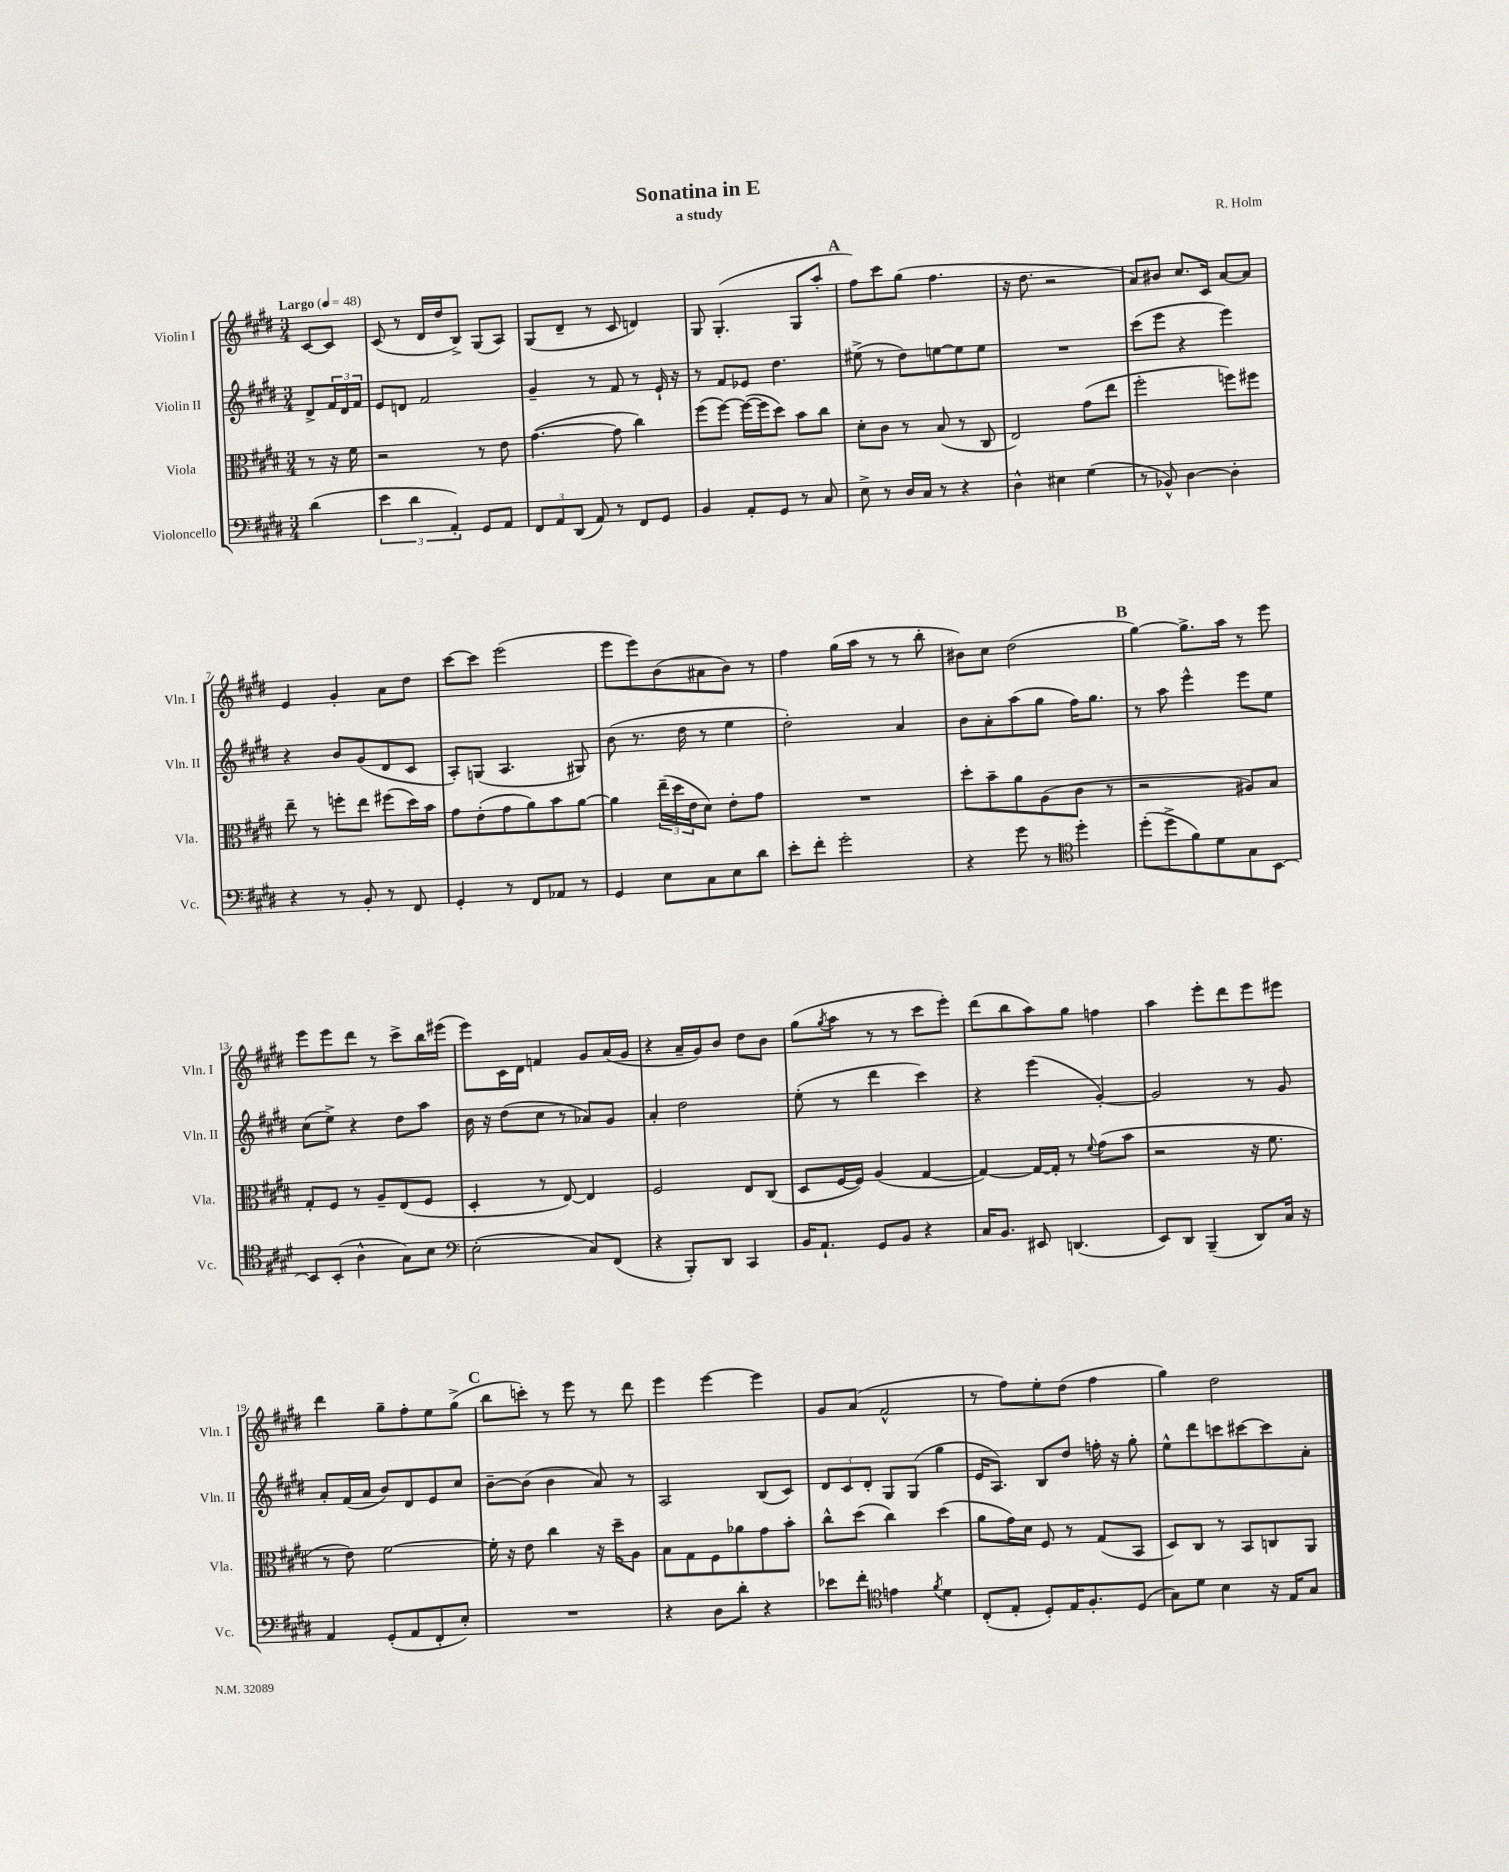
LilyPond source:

\header { title = "Sonatina in E" composer = "R. Holm" subtitle = "a study" }
<<
\new StaffGroup <<
\new Staff = "s0" \with { instrumentName = "Violin I" shortInstrumentName = "Vln. I" } {
    \clef treble \key e \major \numericTimeSignature \time 3/4 \partial 4 \tempo "Largo" 4 = 48
    cis'8~ cis'8 |
    cis'8( r8 dis'16 dis''16 b8->) gis8( a8) |
    gis8( dis'8-- r8 cis'8 d'4) |
    gis8 gis4.-.( gis8 a''8-. |
    \mark \markup { \bold "A" } fis''8) cis'''8 gis''8( fis''4. |
    r16 dis''8. r2 |
    a'8) bis'8 cis''8. cis'16 a'8~ a'8 |
    e'4 gis'4-. a'8 dis''8 |
    cis'''8~ cis'''8 e'''2( |
    e'''8 e'''8) b'8( ais'8 b'8) r8 |
    fis''4 gis''16( a''16 r8 r8 b''8-. |
    bis'8) cis''8 dis''2( |
    \mark \markup { \bold "B" } gis''4~) gis''8.-> a''16 r8 e'''8 |
    e'''8 e'''8 dis'''8 r8 cis'''8-> b''16 eis'''16( |
    e'''8) cis'16 dis'16 f'4 gis'8 a'16( gis'16 |
    r4 a'16-- gis'16) b'8 dis''8 b'8 |
    gis''8( \acciaccatura { gis''8 } a''8 r8 r8 cis'''8 e'''8-.) |
    dis'''8( b''8 a''8) gis''8 f''4 |
    a''4 e'''8-. dis'''8 e'''8 eis'''8 |
    dis'''4 gis''8-- fis''8-. e''8 gis''8->( |
    \mark \markup { \bold "C" } b''8 c'''8-.) r8 e'''8 r8 dis'''8 |
    e'''4 e'''4~ e'''4 |
    gis'8 a'8( fis'2-^ |
    r8 fis''8) e''8-. dis''8( fis''4 |
    gis''4) dis''2 \bar "|." |
}
\new Staff = "s1" \with { instrumentName = "Violin II" shortInstrumentName = "Vln. II" } {
    \clef treble \key e \major \numericTimeSignature \time 3/4 \partial 4
    dis'8-> \tuplet 3/2 { fis'16 dis'16 fis'16 } |
    e'8 d'8 fis'2 |
    gis'4-- r8 fis'8 r8 e'16-! r16 |
    r8 fis'8 ees'8 dis''4. |
    \mark \markup { \bold "A" } eis''8->( r8 dis''8) e''8~ e''8 e''8 |
    R2. |
    cis'''8( e'''8 r4 e'''4) |
    r4 b'8 gis'8( dis'8 cis'8 |
    a8-.) g8( a4. gis8) |
    b'8( r8. dis''16 r8 e''4 |
    dis''2-.) a'4 |
    b'8 a'8-. a''8( gis''8 fis''16) gis''8. |
    \mark \markup { \bold "B" } r8 a''8 e'''4-^ e'''8 e''8 |
    cis''8( e''8->) r4 dis''8 a''8 |
    b'16 r16 dis''8( cis''8 r8 aes'8) gis'8 |
    a'4-. dis''2 |
    e''8-.( r8 dis'''4 cis'''4) |
    r4 e'''4( gis'4~-.) |
    gis'2 r8 gis'8 |
    a'8-. fis'16( a'16 b'8) dis'8 e'8 cis''8 |
    \mark \markup { \bold "C" } b'8~-- b'8( b'4 a'8) r8 |
    a2 b8( cis'8) |
    \tuplet 3/2 { dis'8 cis'8 dis'8-. } gis8 gis8( gis''4 |
    e'16 a8.) b8 dis''8 f''16-. r16 gis''8-. |
    e''8-^ dis'''8 c'''8 cis'''8~ cis'''8 a'8-. \bar "|." |
}
\new Staff = "s2" \with { instrumentName = "Viola" shortInstrumentName = "Vla." } {
    \clef alto \key e \major \numericTimeSignature \time 3/4 \partial 4
    r8 r16 fis'16 |
    r2 r8 e'8 |
    gis'4.~( gis'8 cis''4) |
    fis''8( fis''8~) fis''16~( fis''16 dis''8) b'8 cis''8 |
    \mark \markup { \bold "A" } dis'8-. cis'8 r8 b8( r8 cis8 |
    e2) gis'8( e''8 |
    fis''2-. f''8) fis''8 |
    e''8-- r8 f''8-. e''8 fis''8( dis''16) b'16 |
    gis'8 e'8-.( gis'8 a'8) b'8 a'8~ |
    a'4 \tuplet 3/2 { e''16--( dis''16 e'16 } dis'8) e'8-. gis'8 |
    R2. |
    dis''8-. b'8-- a'8 a8( cis'8 r8 |
    \mark \markup { \bold "B" } r2 ais8) b8 |
    gis8-. fis8 r8 a8-- e8( fis8 |
    dis4-. r8 e8~) e4 |
    fis2 e8 cis8( |
    dis8 fis16~ fis16) a4( gis4~ |
    gis4~) gis16~ gis16-. r8 \appoggiatura { fis'8 } gis'8( b'8 |
    r2 r16 fis'8. |
    r8 e'8) fis'2~ |
    \mark \markup { \bold "C" } fis'16-. r16 e'8 cis''4 r16 dis''16-- a8 |
    b8 gis8 fis8 aes'8 gis'8 b'8-. |
    cis''8-^ dis''8( cis''4) dis''4( |
    a'8 gis'16) dis'16 fis8 r8 gis8( b,8 |
    dis8) cis8 r8 b,8 c8 a,8 \bar "|." |
}
\new Staff = "s3" \with { instrumentName = "Violoncello" shortInstrumentName = "Vc." } {
    \clef bass \key e \major \numericTimeSignature \time 3/4 \partial 4
    dis'4( |
    \tuplet 3/2 { e'4 dis'4 a,4-.) } gis,8 a,8 |
    \tuplet 3/2 { fis,8 a,8 dis,8( } a,8) r8 fis,8 gis,8 |
    b,4 a,8-. gis,8 r8 cis8 |
    \mark \markup { \bold "A" } e8-> r8 dis16 cis16 r8 r4 |
    dis4-^ eis4 gis4( |
    r8 bes,8-^) dis4~ dis4-. |
    r4 r8 b,8-. r8 fis,8 |
    gis,4-. r8 fis,8 aes,8 r8 |
    gis,4 e8 cis8 e8 dis'8 |
    e'8-. fis'8-. gis'2-. |
    r4 gis'8 r8 \clef tenor dis''4-. |
    \mark \markup { \bold "B" } dis''8-.( dis''8-> fis'8) dis'8 gis8 b,8~ |
    b,8 b,8-.( a4-^ gis8) b8 |
    \clef bass e2-.( cis8) fis,8( |
    r4 b,,8-.) dis,8 cis,4 |
    b,16 a,8.-! gis,8 b,8 r4 |
    cis16 b,8. eis,8 d,4.( |
    e,8) dis,8 b,,4--( dis,8) cis16 r16 |
    a,4 gis,8-.( a,8 fis,8-. e8-.) |
    \mark \markup { \bold "C" } R2. |
    r4 dis8 dis'8-. r4 |
    ees'8 fis'8-. \clef tenor e'4 \acciaccatura { fis'8 } dis'4 |
    cis8-.( e8-. dis8-.) e16 fis8.-. dis8( |
    gis8) dis'8 b4 r16 e16 gis8 \bar "|." |
}
>>
>>
